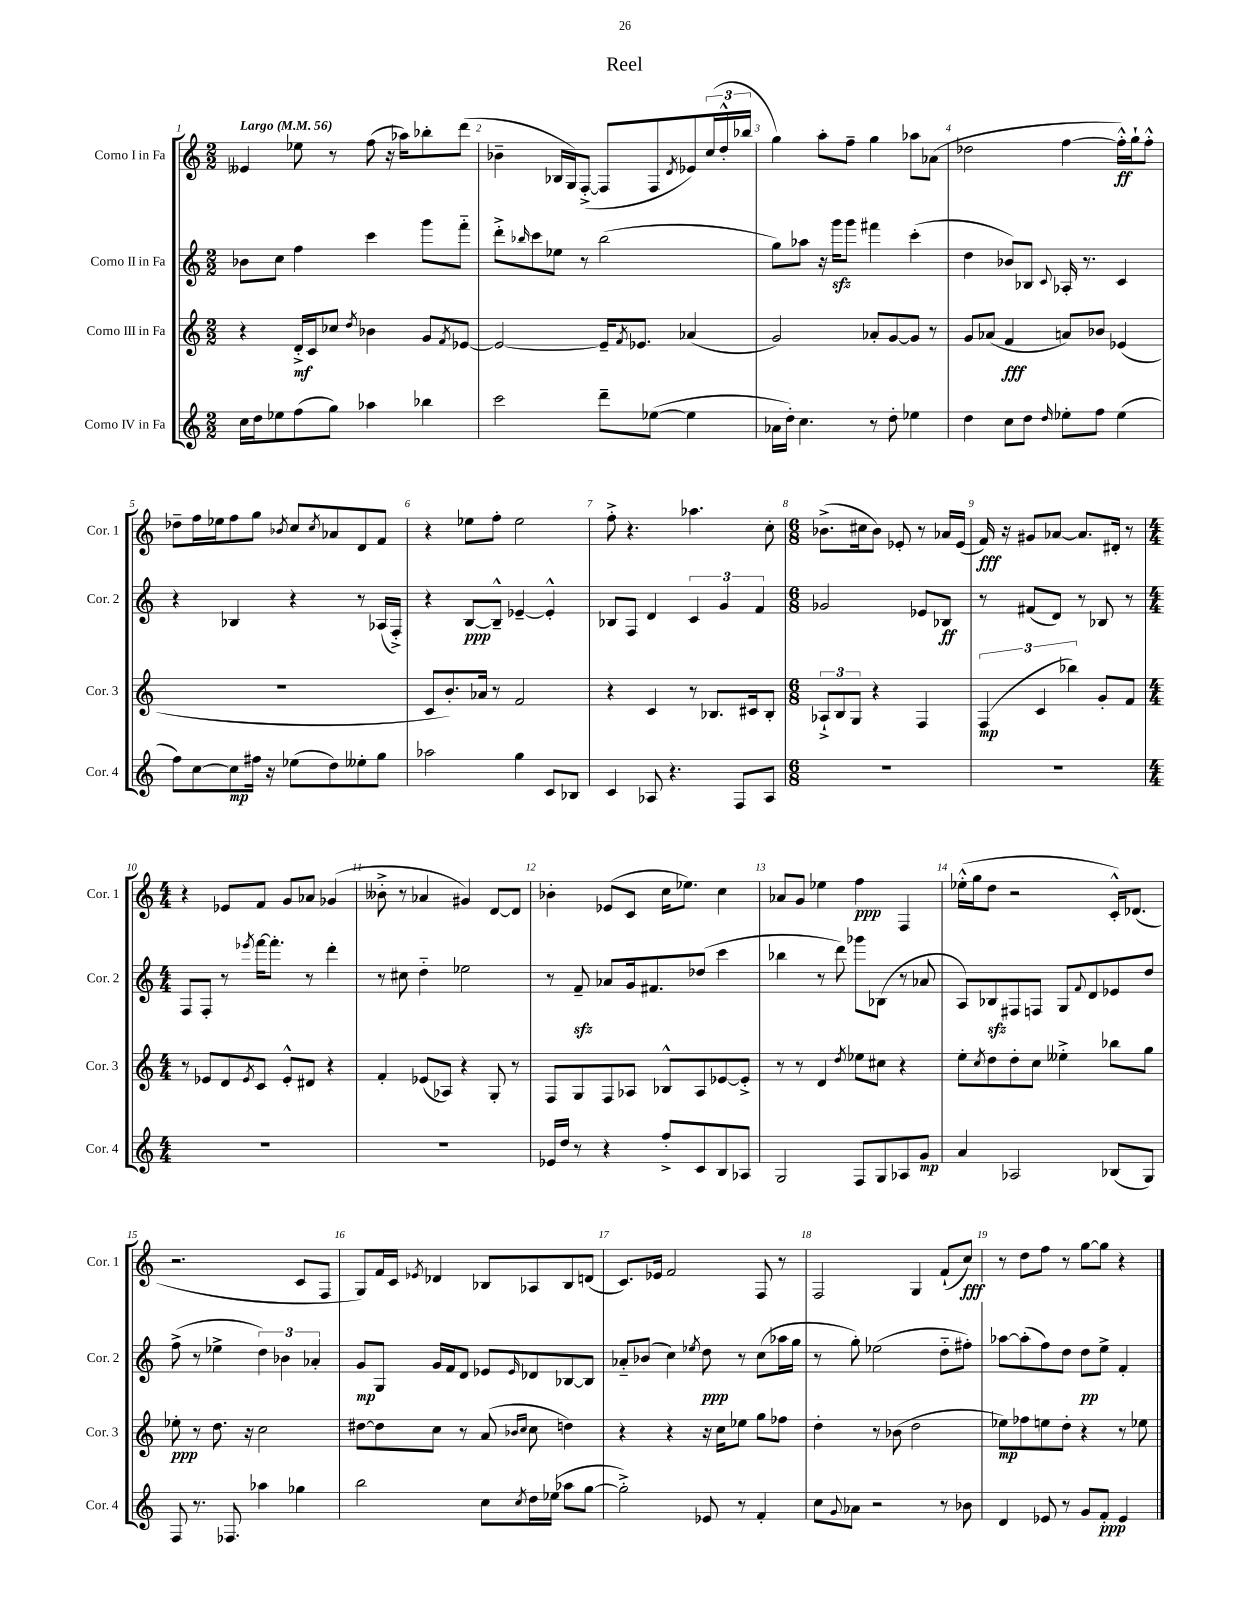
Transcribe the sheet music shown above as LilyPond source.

\header { title = "Reel" }
<<
\new StaffGroup <<
\new Staff = "s0" \with { instrumentName = "Corno I in Fa" shortInstrumentName = "Cor. 1" } {
    \clef treble \key c \major \numericTimeSignature \time 2/2 \tempo "Largo" 4 = 56
    eeses'4 ees''8 r8 f''8( r16 aes''16) bes''8-. d'''8( |
    bes'4-- bes16 g16) f8~-.->( f8 f8 \acciaccatura { d'8 } ees'8) \tuplet 3/2 { c''16( d''16-.-^ bes''16 } |
    g''4) a''8-. f''8-- g''4 aes''8 aes'8( |
    des''2 f''4~ f''16-.-^\ff) g''16-! f''8-.-^ |
    des''8-- f''16 ees''16 f''8 g''8 \acciaccatura { bes'8 } c''8 \acciaccatura { c''8 } aes'8 d'8 f'8 |
    r4 ees''8 f''8-. ees''2 |
    f''8-.-> r4. aes''4. c''8-. |
    \numericTimeSignature \time 6/8 bes'8.->( cis''16 bes'8) ees'8-. r8 aes'16 ees'16( |
    f'16\fff) r16 gis'8 aes'8~ aes'8. dis'16-. r8 |
    \numericTimeSignature \time 4/4 r4 ees'8 f'8 g'8 aes'8 ges'4( |
    beses'8-.-> r8 aes'4 gis'4) d'8~ d'8 |
    bes'4-. ees'8( c'8 c''16 ees''8.) c''4 |
    aes'8 g'8 ees''4 f''4\ppp f4 |
    ees''16-.-^( g''16 d''8 r2 c'16-.-^) des'8.( |
    r2. c'8 f8 |
    g8) f'16 c'16 \acciaccatura { ees'8 } des'4 bes8 aes8 bes8 d'8( |
    c'8.) ees'16 f'2 f8 r8 |
    f2 g4 f'8-!( c''8\fff) |
    r8 d''8 f''8 r8 g''8~ g''8 r4 \bar "|." |
}
\new Staff = "s1" \with { instrumentName = "Corno II in Fa" shortInstrumentName = "Cor. 2" } {
    \clef treble \key c \major \numericTimeSignature \time 2/2
    bes'8 c''8 f''4 c'''4 g'''8 f'''8-_ |
    d'''8-.-> \grace { bes''16 } c'''8 ees''8 r8 bes''2( |
    g''8) aes''8 r16 g'''16\sfz g'''8 fis'''4 c'''4-.( |
    d''4 bes'8) bes8 \appoggiatura { c'8 } aes16-. r8. c'4 |
    r4 bes4 r4 r8 aes16( f16-.->) |
    r4 b8~\ppp b8---^ ees'4~-- ees'4-.-^ |
    bes8 f8 d'4 \tuplet 3/2 { c'4 g'4 f'4 } |
    \numericTimeSignature \time 6/8 ges'2 ees'8 bes8\ff |
    r8 fis'8( d'8) r8 bes8 r8 |
    \numericTimeSignature \time 4/4 f8 f8-. r8 \acciaccatura { ees'''8 } f'''16~ f'''8.-. r8 d'''4-. |
    r8 cis''8 d''4-_ ees''2 |
    r8 f'8--\sfz aes'8 g'16 fis'8. des''8( c'''4 |
    bes''4 r8 d'''8) ges'''8 bes8( r8 aes'8 |
    a8) bes8\sfz fis8 f8 g8 \appoggiatura { f'8 } d'8 ees'8 d''8 |
    f''8->( r8 ees''4-> \tuplet 3/2 { d''4) bes'4 aes'4-. } |
    g'8\mp g8 g'16 f'16 d'8 ees'8 \grace { ees'16 } des'8 bes8~ bes8 |
    aes'8-_ bes'8( c''4) \acciaccatura { ees''8 } d''8\ppp r8 c''8( aes''16 g''16 |
    r8 g''8-.) ees''2( d''8-_ fis''8-.) |
    aes''8~ aes''8-.( f''8) d''8 d''8\pp e''8-> f'4-. \bar "|." |
}
\new Staff = "s2" \with { instrumentName = "Corno III in Fa" shortInstrumentName = "Cor. 3" } {
    \clef treble \key c \major \numericTimeSignature \time 2/2
    r4 d'16-.->\mf c'16 ces''8 \acciaccatura { d''8 } bes'4 g'8 \acciaccatura { f'8 } ees'8~ |
    ees'2~ ees'16-- \acciaccatura { f'8 } ees'8. aes'4( |
    g'2) aes'8-. g'8~ g'8 r8 |
    g'8 aes'8( f'4\fff a'8) bes'8 ees'4( |
    R1 |
    c'8 b'8.-.) aes'16 r8 f'2 |
    r4 c'4 r8 bes8. cis'16 bes8-. |
    \numericTimeSignature \time 6/8 \tuplet 3/2 { aes8-!-> b8 g8 } r4 f4 |
    \tuplet 3/2 { f4\mp( c'4 bes''4) } g'8-. f'8 |
    \numericTimeSignature \time 4/4 r8 ees'8 d'8 \acciaccatura { ees'8 } c'8 ees'8-.-^ dis'8 r4 |
    f'4-. ees'8( aes8) r4 g8-. r8 |
    f8 g8 f8 aes8 bes8-^ aes8 ees'8~ ees'8-.-> |
    r8 r8 d'4 \acciaccatura { d''8 } ees''8 cis''8 r4 |
    e''8-. \acciaccatura { c''8 } d''8 d''8-. c''8 eeses''4-.-> bes''8 g''8 |
    ees''8-.\ppp r8 d''8. r16 c''2 |
    dis''8~ dis''8 c''8 r8 a'8( \grace { bes'16 c''16 } c''8 d''4) |
    r4 r4 r16 c''16 ees''8 g''8 fes''8 |
    d''4-. r8 bes'8( d''2 |
    ees''8\mp) fes''8 e''8 d''8-. r4 r8 ees''8 \bar "|." |
}
\new Staff = "s3" \with { instrumentName = "Corno IV in Fa" shortInstrumentName = "Cor. 4" } {
    \clef treble \key c \major \numericTimeSignature \time 2/2
    c''16 d''16 ees''8 f''8( g''8) aes''4 bes''4 |
    c'''2 d'''8-- ees''8~( ees''4 |
    aes'16 d''16-.) c''4. r8 d''8-. ees''4 |
    d''4 c''8 d''8 \grace { d''16 } ees''8-. f''8 ees''4( |
    f''8) c''8~ c''8\mp fis''16 r16 ees''8( d''8) eeses''8-. g''8 |
    aes''2 g''4 c'8 bes8 |
    c'4 aes8 r4. f8 aes8 |
    \numericTimeSignature \time 6/8 R2. |
    R2. |
    \numericTimeSignature \time 4/4 R1 |
    R1 |
    ees'16 d''16 r8 r4 f''8-.-> c'8 b8 aes8 |
    g2 f8 g8 aes8 g'8\mp |
    a'4 aes2 bes8( g8) |
    f8 r8. fes8. aes''4 ges''4 |
    b''2 c''8 \acciaccatura { c''8 } d''16 ees''16( aes''8 g''8~ |
    g''2-.->) ees'8 r8 f'4-. |
    c''8 \appoggiatura { g'8 } aes'8 r2 r8 bes'8 |
    d'4 ees'8 r8 g'8 f'8-.\ppp ees'4 \bar "|." |
}
>>
>>
\layout { \context { \Score \override BarNumber.break-visibility = ##(#f #t #t) barNumberVisibility = #all-bar-numbers-visible } }
